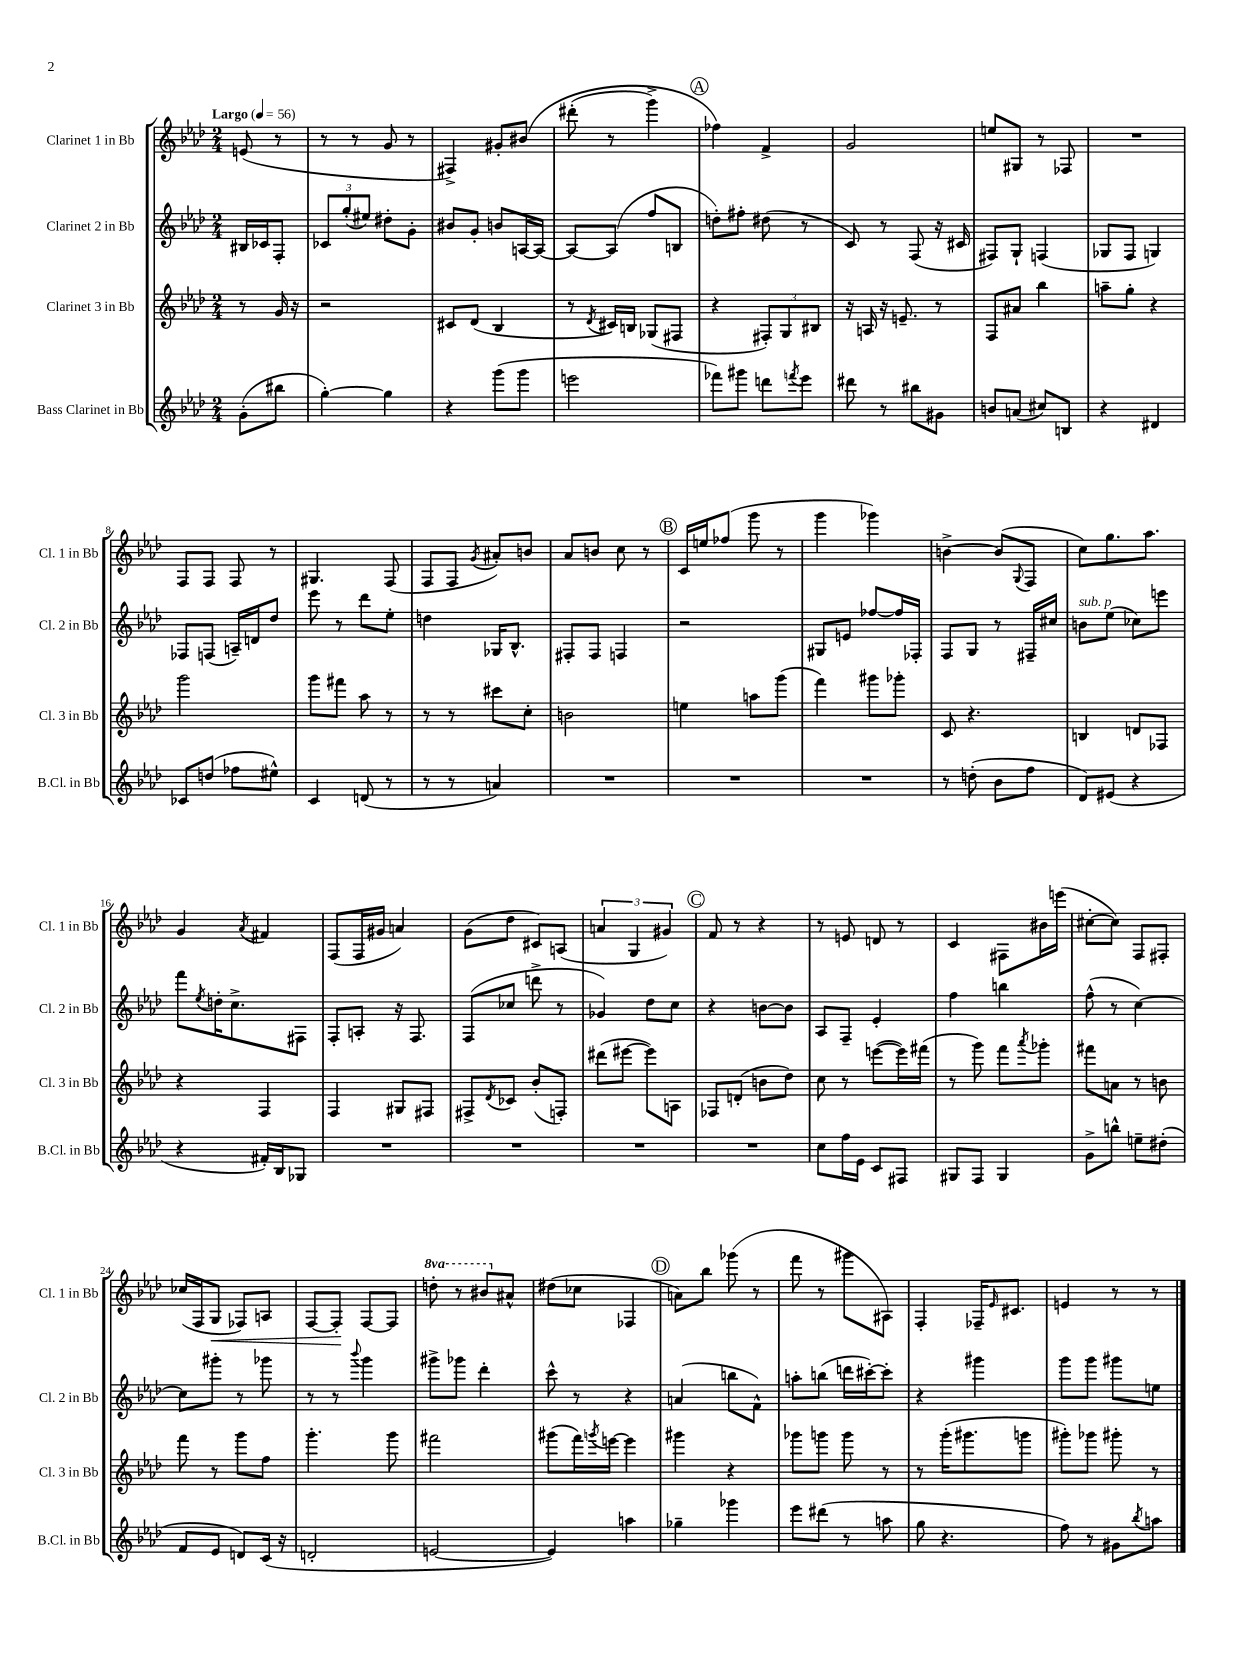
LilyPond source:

<<
\new StaffGroup <<
\new Staff = "s0" \with { instrumentName = "Clarinet 1 in Bb" shortInstrumentName = "Cl. 1 in Bb" } {
    \clef treble \key aes \major \numericTimeSignature \time 2/4 \set Staff.ottavationMarkups = #ottavation-simple-ordinals \partial 4 \tempo "Largo" 4 = 56
    e'8( r8 |
    r8 r8 g'8 r8 |
    fis4->) gis'8-. bis'8\( |
    dis'''8-.( r8 g'''4->) |
    \mark \markup { \circle "A" } fes''4\) f'4-> |
    g'2 |
    e''8 gis8 r8 fes8 |
    R2 |
    f8 f8 f8 r8 |
    gis4. f8( |
    f8 f8 \acciaccatura { g'8 } ais'8-.) b'8 |
    aes'8 b'8 c''8 r8 |
    \mark \markup { \circle "B" } c'16 e''16 fes''8( g'''8 r8 |
    g'''4 ges'''4) |
    b'4~-> b'8( \appoggiatura { g8 } f8 |
    c''8) g''8. aes''8. |
    g'4 \acciaccatura { aes'8 } fis'4 |
    f8( f16 gis'16 a'4) |
    g'8( des''8 cis'8) a8( |
    \tuplet 3/2 { a'4 g4 gis'4) } |
    \mark \markup { \circle "C" } f'8 r8 r4 |
    r8 e'8 d'8 r8 |
    c'4 fis8 bis'16 e'''16( |
    cis''8~-. cis''8) f8 fis8-. |
    ces''16( f16 g8\< fes8) a8 |
    f8~ f8-.\! f8~ f8 |
    \ottava #1 d'''8-. r8 bis''8 \ottava #0 ais'8-^ |
    dis''8( ces''8 fes4 |
    \mark \markup { \circle "D" } a'8) bes''8 ges'''8( r8 |
    f'''8 r8 gis'''8 ais8) |
    f4-. fes16-- \grace { ees'16 } cis'8. |
    e'4 r8 r8 \bar "|." |
}
\new Staff = "s1" \with { instrumentName = "Clarinet 2 in Bb" shortInstrumentName = "Cl. 2 in Bb" } {
    \clef treble \key aes \major \numericTimeSignature \time 2/4 \partial 4
    bis16 ces'16 f8-. |
    \tuplet 3/2 { ces'8 g''8-.( eis''8) } dis''8-. g'8-. |
    bis'8 g'8-. b'8 a16~ a16~ |
    a8~ a8( f''8 b8 |
    \mark \markup { \circle "A" } d''8-.) fis''8-. dis''8( r8 |
    c'8) r8 f8( r16 cis'16 |
    fis8) g8-! f4( |
    ges8 f8 g4) |
    fes8 f8( a16--) d'16 des''8 |
    ees'''8 r8 des'''8 ees''8-. |
    d''4 ges16 bes8.-^ |
    fis8-. fis8 f4 |
    \mark \markup { \circle "B" } r2 |
    gis8 e'8 fes''8~ fes''16 fes16-. |
    f8 g8 r8 fis16-- cis''16 |
    b'8^\markup { \italic "sub. p" } ees''8( ces''8) e'''8 |
    f'''8 \acciaccatura { ees''8 } d''16-. c''8.-> fis8 |
    f8-. a8-. r16 f8. |
    f8( ces''8 d'''8-> r8 |
    ges'4) des''8 c''8 |
    \mark \markup { \circle "C" } r4 b'8~ b'8 |
    aes8 f8-- ees'4-. |
    f''4 b''4 |
    f''8-^( r8 c''4~) |
    c''8 gis'''8-. r8 ges'''8 |
    r8 r8 \appoggiatura { bes'''8 } g'''4 |
    gis'''8-> ges'''8 des'''4-. |
    c'''8-^ r8 r4 |
    \mark \markup { \circle "D" } a'4( b''8 f'8-^) |
    a''8-. b''8( d'''16 cis'''16~-.) cis'''8-. |
    r4 gis'''4 |
    g'''8 g'''8 gis'''8 e''8 \bar "|." |
}
\new Staff = "s2" \with { instrumentName = "Clarinet 3 in Bb" shortInstrumentName = "Cl. 3 in Bb" } {
    \clef treble \key aes \major \numericTimeSignature \time 2/4 \partial 4
    r8 g'16 r16 |
    r2 |
    cis'8 des'8( bes4 |
    r8 \acciaccatura { des'8 } cis'16) b16 ges8( fis8 |
    \mark \markup { \circle "A" } r4 \tuplet 3/2 { fis8-.) g8 bis8 } |
    r16 a16 r16 e'8.-- r8 |
    f8 ais'8 bes''4 |
    a''8-- g''8-. r4 |
    g'''2 |
    g'''8 fis'''8 aes''8 r8 |
    r8 r8 cis'''8 c''8-. |
    b'2 |
    \mark \markup { \circle "B" } e''4 a''8 g'''8( |
    f'''4) gis'''8 ges'''8-. |
    c'8 r4. |
    b4 d'8 fes8 |
    r4 f4 |
    f4 gis8 fis8 |
    fis8-> \acciaccatura { des'8 } ces'8 bes'8-.( f8-.) |
    dis'''8( eis'''8~ eis'''8) a8 |
    \mark \markup { \circle "C" } fes8 d'8-.( b'8 des''8) |
    c''8 r8 e'''8~( e'''16) fis'''16( |
    r8 g'''8) f'''8 \acciaccatura { aes'''8 } ges'''8-. |
    fis'''8 a'8 r8 b'8 |
    f'''8 r8 g'''8 f''8 |
    g'''4.-. g'''8 |
    fis'''2 |
    gis'''8( f'''16) \acciaccatura { g'''8 } e'''16~ e'''4 |
    \mark \markup { \circle "D" } gis'''4 r4 |
    ges'''8 g'''8 g'''8 r8 |
    r8 g'''16-.( gis'''8. g'''8 |
    gis'''8-.) ges'''8 gis'''8-. r8 \bar "|." |
}
\new Staff = "s3" \with { instrumentName = "Bass Clarinet in Bb" shortInstrumentName = "B.Cl. in Bb" } {
    \clef treble \key aes \major \numericTimeSignature \time 2/4 \partial 4
    g'8-.( bis''8 |
    g''4~-.) g''4 |
    r4 g'''8( g'''8 |
    e'''2 |
    \mark \markup { \circle "A" } fes'''8) gis'''8 d'''8 \acciaccatura { f'''8 } ees'''8 |
    dis'''8 r8 bis''8 gis'8 |
    b'8 a'8( cis''8) b8 |
    r4 dis'4 |
    ces'8 d''8( fes''8 eis''8-^) |
    c'4 d'8( r8 |
    r8 r8 a'4) |
    R2 |
    \mark \markup { \circle "B" } R2 |
    R2 |
    r8 d''8-.( bes'8 f''8 |
    des'8) eis'8( r4 |
    r4 fis'16-.) bes16 ges8 |
    R2 |
    R2 |
    R2 |
    \mark \markup { \circle "C" } R2 |
    c''8 f''16 ees'16 c'8 fis8 |
    gis8 f8 gis4 |
    g'8-> b''8-^ e''8-- dis''8-.( |
    f'8 ees'8 d'8) c'16( r16 |
    d'2-. |
    e'2~ |
    e'4) a''4 |
    \mark \markup { \circle "D" } ges''4-- ges'''4 |
    ees'''8 dis'''8( r8 a''8 |
    g''8 r4. |
    f''8) r8 gis'8 \acciaccatura { bes''8 } a''8 \bar "|." |
}
>>
>>
